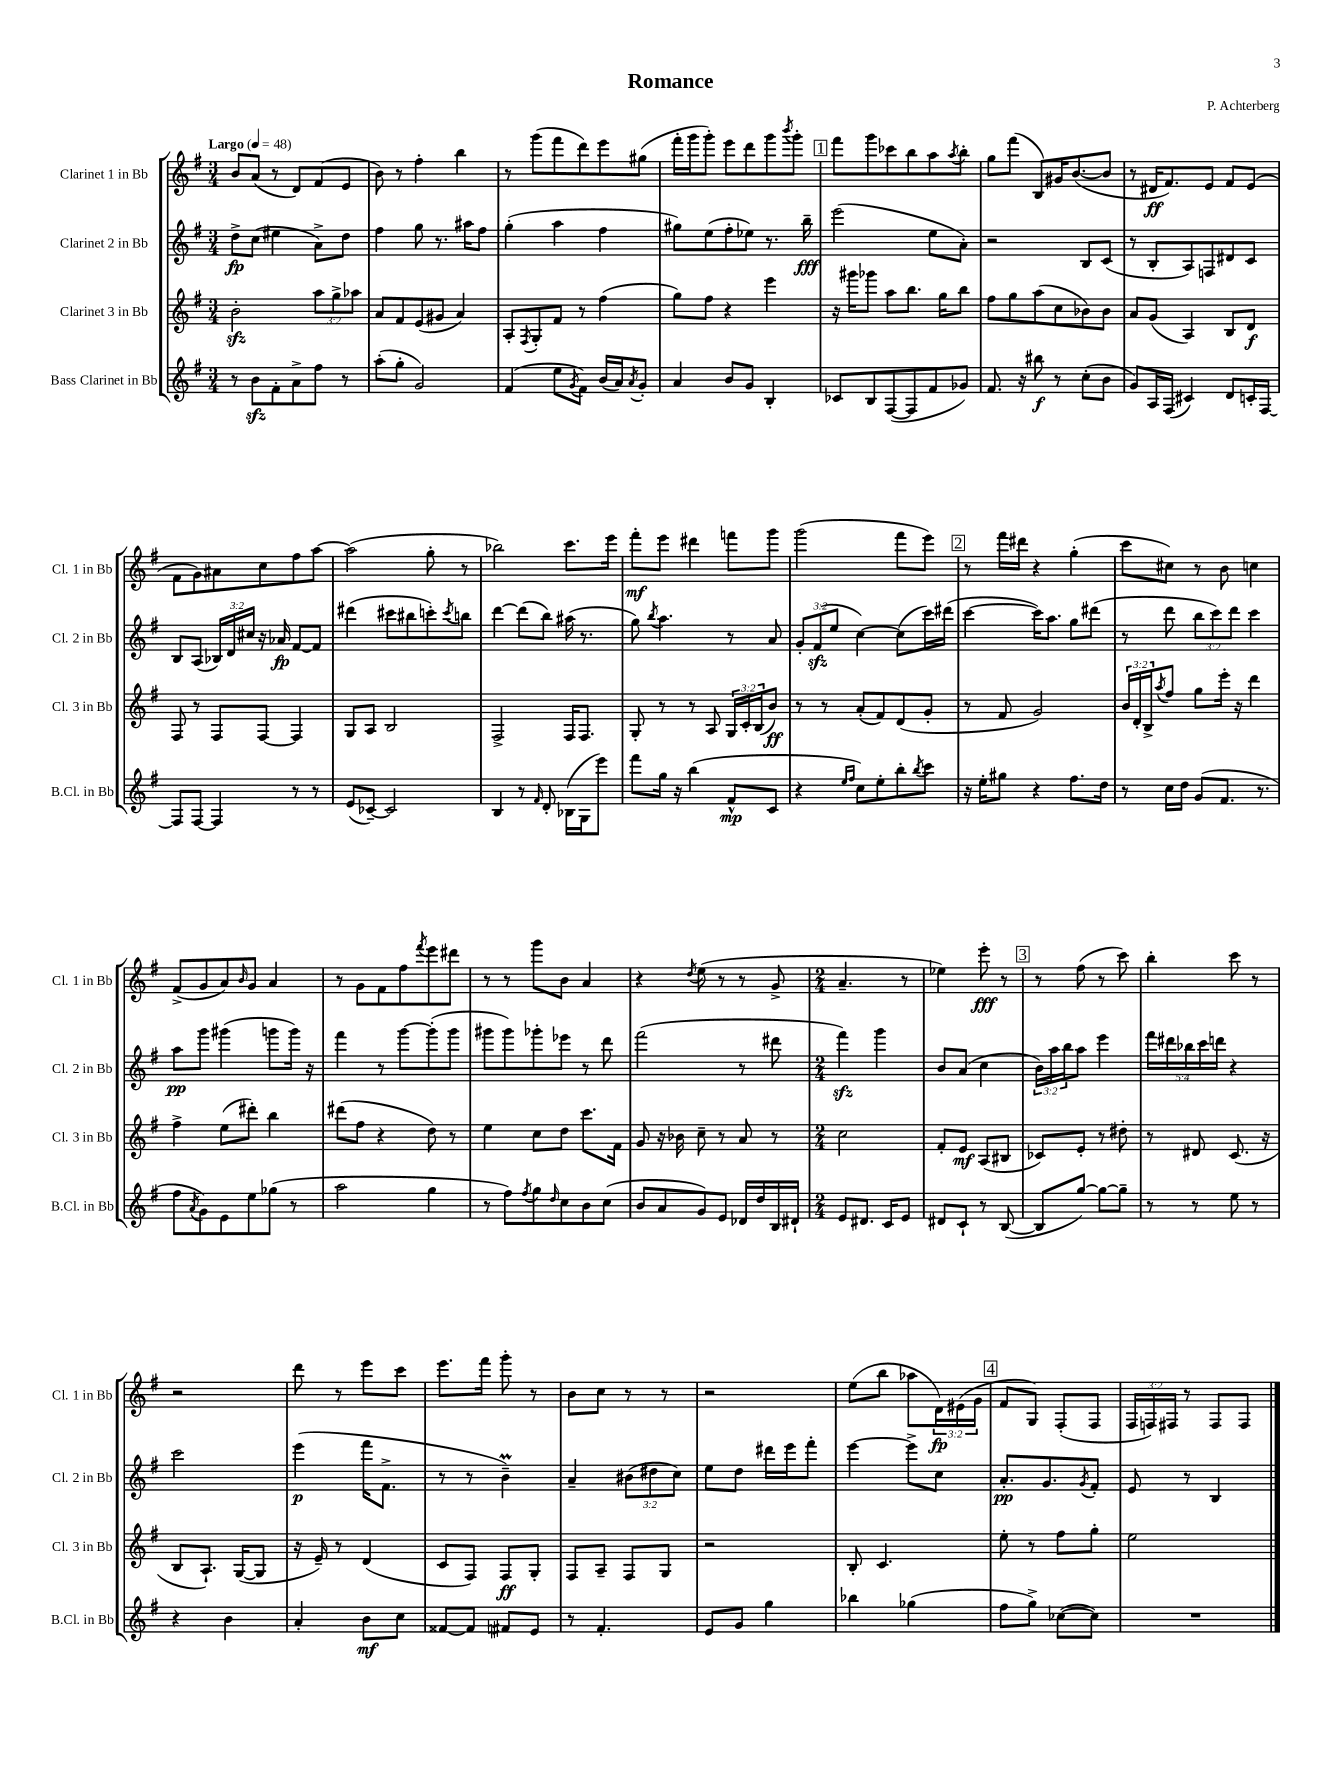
\header { title = "Romance" composer = "P. Achterberg" }
<<
\new StaffGroup <<
\new Staff = "s0" \with { instrumentName = "Clarinet 1 in Bb" shortInstrumentName = "Cl. 1 in Bb" } {
    \clef treble \key g \major \numericTimeSignature \time 3/4 \override Staff.TupletNumber.text = #tuplet-number::calc-fraction-text \tempo "Largo" 4 = 48
    b'8 a'8( r8 d'8) fis'8( e'8 |
    b'8) r8 fis''4-. b''4 |
    r8 g'''8( fis'''8 d'''8) e'''8 gis''8( |
    fis'''16-. g'''16 g'''8-.) e'''8 d'''8 g'''8 \acciaccatura { b'''8 } g'''8-. |
    \mark \markup { \box "1" } fis'''8 g'''8 ces'''8 b''8 a''8 \acciaccatura { a''8 } b''8-. |
    g''8 fis'''8( b8) gis'16 b'8.~( b'8 |
    r8 dis'16\ff fis'8.) e'8 fis'8 e'8( |
    fis'8 g'8) ais'8 c''8 fis''8 a''8~ |
    a''2( g''8-. r8 |
    bes''2) c'''8. e'''16 |
    fis'''8-.\mf e'''8 dis'''4 f'''8 g'''8 |
    g'''2( fis'''8 e'''8) |
    \mark \markup { \box "2" } r8 fis'''16 dis'''16 r4 g''4-.( |
    c'''8 cis''8) r8 b'8 c''4 |
    fis'8->( g'8 a'8) \grace { b'16 } g'8 a'4 |
    r8 g'8 fis'8 fis''8 \acciaccatura { fis'''8 } e'''8 dis'''8 |
    r8 r8 g'''8 b'8 a'4 |
    r4 \acciaccatura { d''8 } e''8( r8 r8 g'8-> |
    \numericTimeSignature \time 2/4 a'4.-- r8 |
    ees''4) e'''8-.\fff r8 |
    \mark \markup { \box "3" } r8 fis''8( r8 c'''8) |
    b''4-. c'''8 r8 |
    r2 |
    d'''8 r8 e'''8 c'''8 |
    e'''8. fis'''16 g'''8-. r8 |
    b'8 c''8 r8 r8 |
    r2 |
    e''8( b''8 aes''8 \tuplet 3/2 { d'16\fp) eis'16( g'16 } |
    \mark \markup { \box "4" } fis'8 g8) fis8-.( fis8 |
    \tuplet 3/2 { fis16 f16) fis16 } r8 fis8 fis8 \bar "|." |
}
\new Staff = "s1" \with { instrumentName = "Clarinet 2 in Bb" shortInstrumentName = "Cl. 2 in Bb" } {
    \clef treble \key g \major \numericTimeSignature \time 3/4 \override Staff.TupletNumber.text = #tuplet-number::calc-fraction-text
    d''8->\fp c''8( eis''4 a'8->) d''8 |
    fis''4 g''8 r8. ais''16 fis''8 |
    g''4-.( a''4 fis''4 |
    gis''8) e''8( fis''8-. ees''8) r8. b''16--\fff |
    \mark \markup { \box "1" } e'''2( e''8 a'8-.) |
    r2 b8 c'8( |
    r8 b8-. a8) f8 dis'8 c'8 |
    b8 a8( \tuplet 3/2 { bes16) d'16 cis''16 } r16 aes'16\fp fis'8~ fis'8 |
    dis'''4( cis'''8 bis''8 c'''8-.) \acciaccatura { c'''8 } b''8 |
    d'''4~ d'''8( b''8) ais''16( r8. |
    g''8) \acciaccatura { b''8 } a''4. r8 a'8 |
    \tuplet 3/2 { g'8-. fis'8\sfz( e''8 } c''4~) c''8( c'''16) dis'''16( |
    \mark \markup { \box "2" } c'''4~ c'''16) a''8. g''8 dis'''8( |
    r8 d'''8 \tuplet 3/2 { b''8 c'''8) d'''8 } c'''4 |
    a''8\pp g'''8 gis'''4( g'''8 g'''16) r16 |
    fis'''4 r8 g'''8~ g'''8-.( g'''8 |
    gis'''8 gis'''8) ges'''8-. ees'''8 r8 d'''8 |
    fis'''2( r8 dis'''8 |
    \numericTimeSignature \time 2/4 fis'''4\sfz) g'''4 |
    b'8 a'8( c''4 |
    \mark \markup { \box "3" } \tuplet 3/2 { b'16) a''16 b''16 } a''8 e'''4 |
    \tuplet 5/4 { fis'''16 dis'''16 bes''16 c'''16 d'''16 } r4 |
    c'''2 |
    e'''4\p( fis'''16 fis'8.-> |
    r8 r8 b'4--\prall) |
    a'4-- \tuplet 3/2 { bis'8( dis''8 c''8) } |
    e''8 d''8 dis'''16 e'''16 fis'''8-. |
    e'''4~ e'''8-> c''8 |
    \mark \markup { \box "4" } a'8.-.\pp g'8. \acciaccatura { g'8 } fis'8-. |
    e'8 r8 b4 \bar "|." |
}
\new Staff = "s2" \with { instrumentName = "Clarinet 3 in Bb" shortInstrumentName = "Cl. 3 in Bb" } {
    \clef treble \key g \major \numericTimeSignature \time 3/4 \override Staff.TupletNumber.text = #tuplet-number::calc-fraction-text
    b'2-.\sfz \tuplet 3/2 { a''8 g''8-> aes''8 } |
    a'8 fis'8 e'8( gis'8 a'4) |
    a8-. \acciaccatura { fis8 } g8-. fis'8 r8 fis''4( |
    g''8) fis''8 r4 e'''4 |
    \mark \markup { \box "1" } r16 gis'''16 ges'''8 a''8 b''8. g''16 b''8 |
    fis''8 g''8 a''8( c''8 bes'8) bes'8 |
    a'8 g'8( a4) b8 d'8\f |
    fis8 r8 fis8 fis8~ fis4 |
    g8 a8 b2 |
    fis2-> fis16 fis8. |
    g8-. r8 r8 a8 \tuplet 3/2 { g16 c'16-. b16( } b'8\ff) |
    r8 r8 a'8-.( fis'8) d'8( g'8-. |
    \mark \markup { \box "2" } r8 fis'8 g'2) |
    \tuplet 3/2 { b'16 d'16-. b16-> } \acciaccatura { a''8 } fis''8 g''8 e'''16-. r16 d'''4 |
    fis''4-> e''8( dis'''8-.) b''4 |
    dis'''8( fis''8 r4 d''8) r8 |
    e''4 c''8 d''8 c'''8. fis'16 |
    g'8 r16 bes'16 c''8-- r8 a'8 r8 |
    \numericTimeSignature \time 2/4 c''2 |
    fis'8-. e'8\mf a8( bis8 |
    \mark \markup { \box "3" } ces'8) e'8-. r8 dis''8-. |
    r8 dis'8 c'8.( r16 |
    b8 a8.-!) g16~( g8 |
    r16 e'16--) r8 d'4( |
    c'8 fis8) fis8\ff g8-. |
    fis8 a8-- fis8 g8 |
    r2 |
    b8-. c'4. |
    \mark \markup { \box "4" } e''8-. r8 fis''8 g''8-. |
    e''2 \bar "|." |
}
\new Staff = "s3" \with { instrumentName = "Bass Clarinet in Bb" shortInstrumentName = "B.Cl. in Bb" } {
    \clef treble \key g \major \numericTimeSignature \time 3/4
    r8 b'8\sfz fis'8-. a'8-> fis''8 r8 |
    a''8-.( g''8-. g'2) |
    fis'4( e''8 \acciaccatura { g'8 } fis'8) b'16( a'16) \acciaccatura { a'8 } g'8-. |
    a'4 b'8 g'8 b4-. |
    \mark \markup { \box "1" } ces'8 b8 fis8~( fis8 fis'8 ges'8) |
    fis'8. r16 bis''8\f r8 c''8-.( b'8 |
    g'8) a16 fis16( cis'4) d'8 c'16-. fis16~ |
    fis8 fis8~ fis4 r8 r8 |
    e'8( ces'8~--) ces'2 |
    b4 r8 \grace { fis'16 } d'8-. bes16( g16 e'''8) |
    fis'''8 g''16 r16 b''4( fis'8-^\mp c'8 |
    r4 \grace { e''16 fis''16 } c''8) e''8-. b''8-. \acciaccatura { b''8 } c'''8 |
    \mark \markup { \box "2" } r16 e''16-. gis''8 r4 fis''8. d''16 |
    r8 c''16 d''16 g'8( fis'8. r8. |
    fis''8 \acciaccatura { a'8 } g'8) e'8 e''8 ges''8( r8 |
    a''2 g''4 |
    r8 fis''8) \acciaccatura { fis''8 } g''8 \grace { d''16 } c''8 b'8 c''8( |
    b'8 a'8 g'8) e'8 des'16 d''16 b16 dis'16-! |
    \numericTimeSignature \time 2/4 e'8 dis'8. c'16 e'8 |
    dis'8 c'8-! r8 b8~( |
    \mark \markup { \box "3" } b8 g''8~) g''8~ g''8-- |
    r8 r8 e''8 r8 |
    r4 b'4 |
    a'4-. b'8\mf c''8 |
    fisis'8~ fisis'8 fis'8 e'8 |
    r8 fis'4.-. |
    e'8 g'8 g''4 |
    bes''4 ges''4( |
    \mark \markup { \box "4" } fis''8 g''8->) ces''8~( ces''8) |
    R2 \bar "|." |
}
>>
>>
\layout { \context { \Score \remove "Bar_number_engraver" } }
